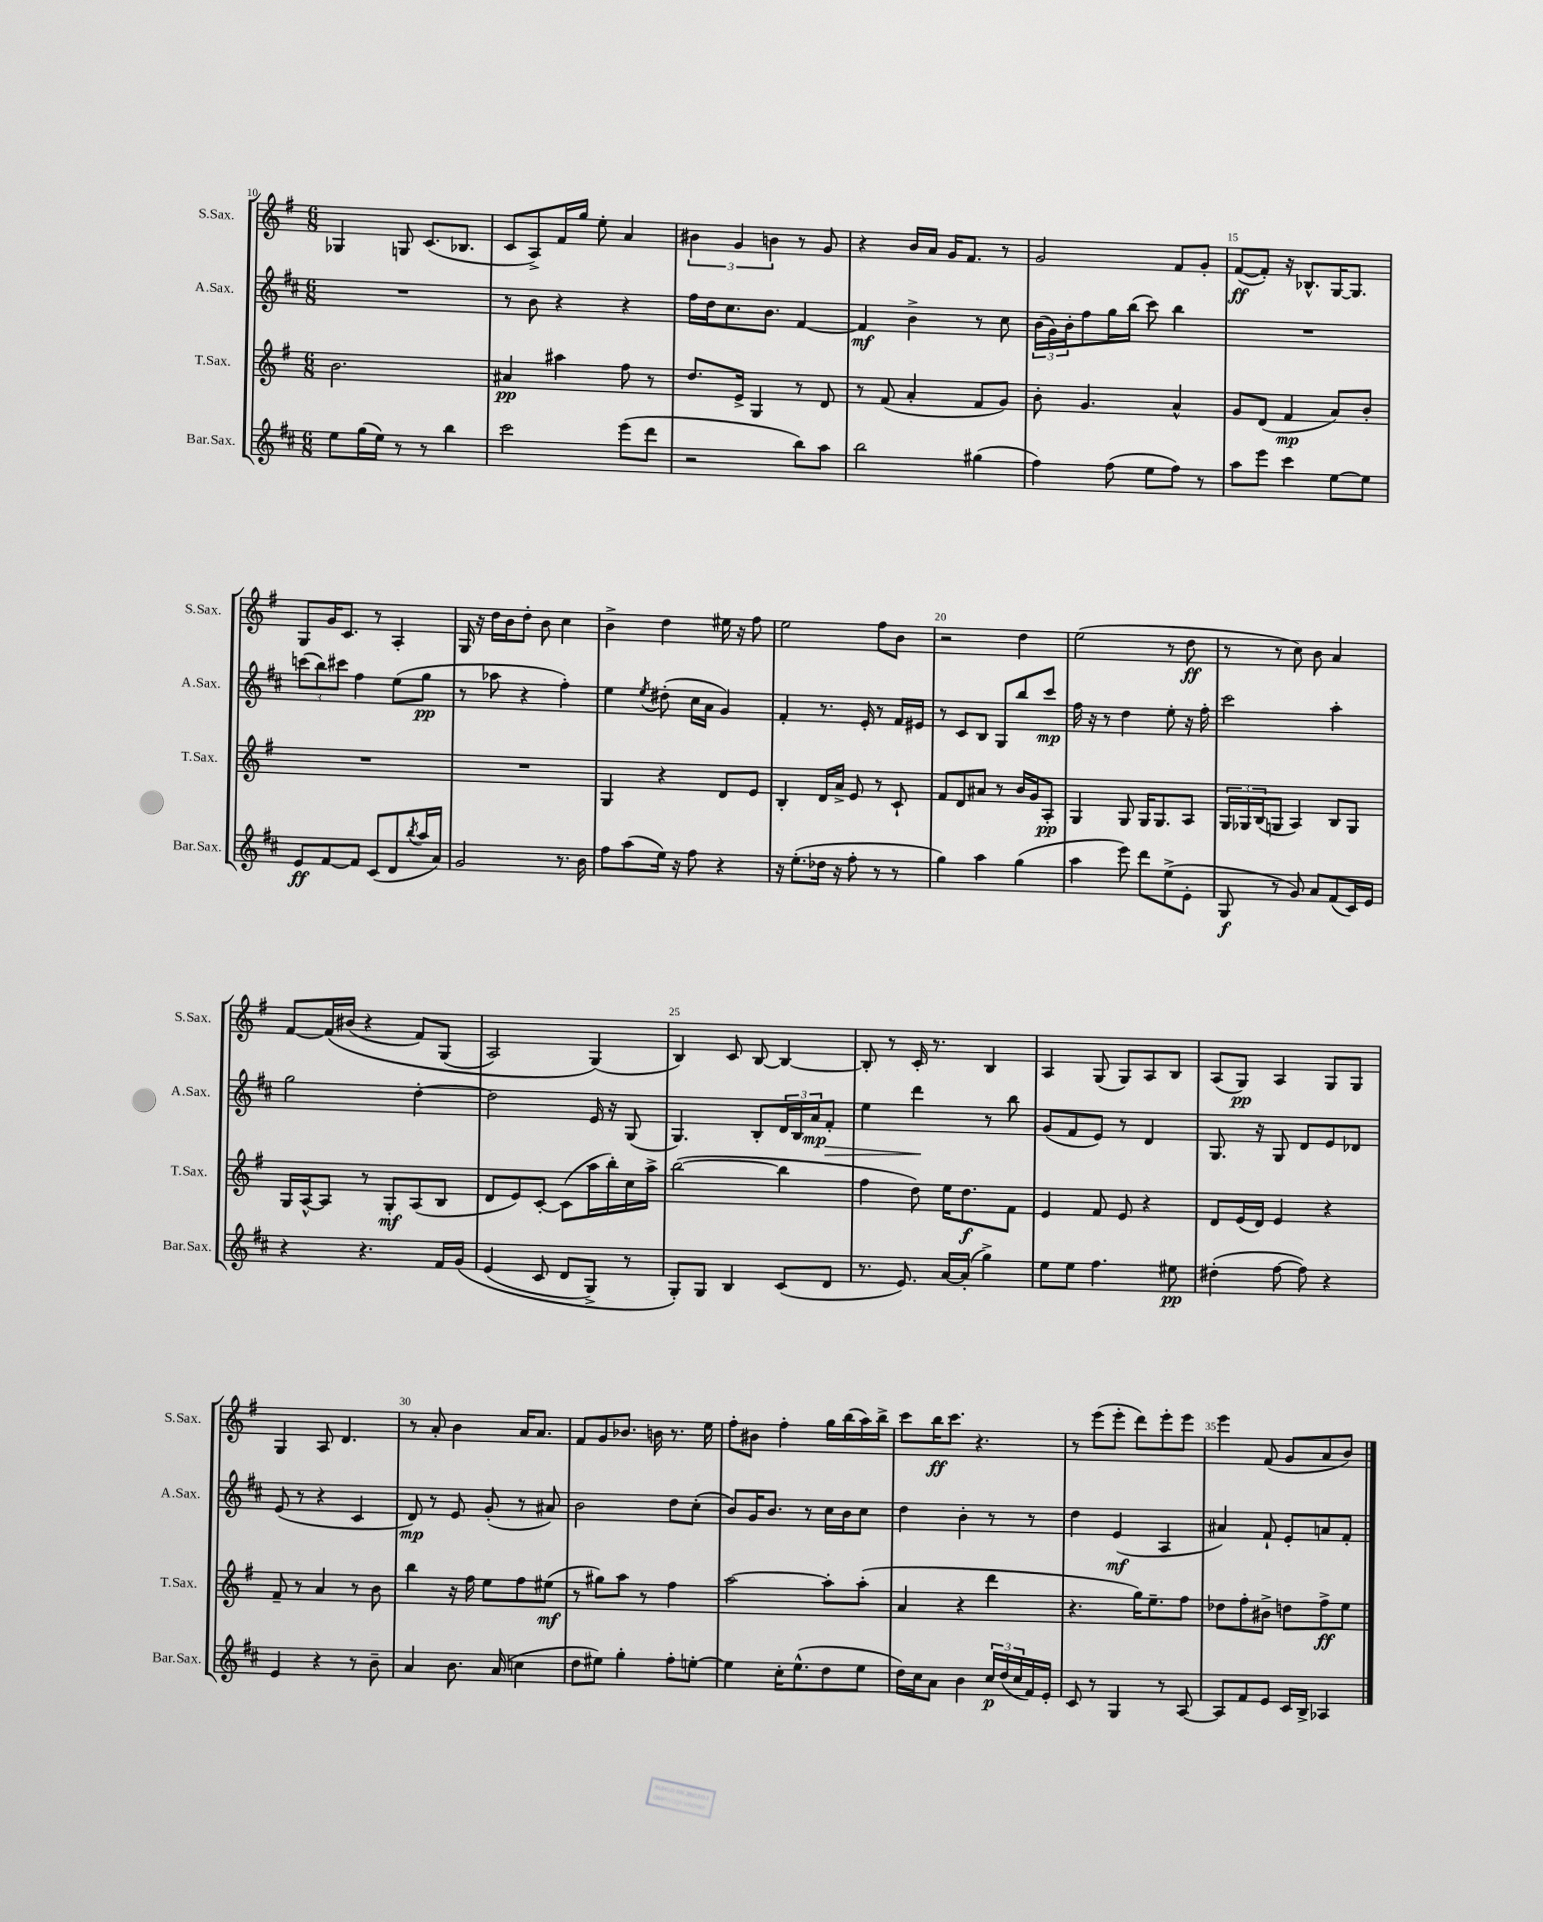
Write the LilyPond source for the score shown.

<<
\new StaffGroup <<
\new Staff = "s0" \with { instrumentName = "S.Sax." shortInstrumentName = "S.Sax." } {
    \clef treble \key g \major \numericTimeSignature \time 6/8
    ges4 g8 c'8.( bes8. |
    c'8 a8->) fis'16 g''16 e''8-. a'4 |
    \tuplet 3/2 { bis'4 g'4 b'4 } r8 g'8 |
    r4 b'16 a'16 g'16 fis'8. r8 |
    g'2 fis'8 g'8-. |
    fis'8~\ff( fis'8-.) r16 bes8.-^ g16~ g8. |
    g8 g'16 c'8. r8 a4-. |
    g16 r16 d''16 b'16 d''8-. b'8 c''4 |
    b'4-> d''4 eis''16 r16 fis''8 |
    e''2 fis''8 b'8 |
    r2 d''4 |
    e''2( r8 d''8\ff |
    r8 r8 c''8) b'8 a'4 |
    fis'8~ fis'16\( bis'16( r4 fis'8) g8( |
    a2) g4(\) |
    b4) c'8 b8~ b4~ |
    b8-. r8 c'16-. r8. b4 |
    a4 g8( g8) a8 b8 |
    a8( g8\pp) a4 g8 g8 |
    g4 a8 d'4. |
    r8 a'8-. b'4 a'16 a'8. |
    fis'8 g'8 bes'8. b'16 r8. e''16 |
    fis''8-. bis'8 fis''4-. g''16 b''16( a''16) b''16-> |
    c'''8 b''16\ff c'''8. r4. |
    r8 e'''8( e'''8-. d'''8) e'''8-. e'''8 |
    e'''4 fis'8( g'8 a'8 b'8) \bar "|." |
}
\new Staff = "s1" \with { instrumentName = "A.Sax." shortInstrumentName = "A.Sax." } {
    \clef treble \key d \major \numericTimeSignature \time 6/8
    R2. |
    r8 b'8 r4 r4 |
    fis''16 d''16 cis''8. b'8. fis'4~ |
    fis'4\mf b'4-> r8 cis''8 |
    \tuplet 3/2 { b'16( g'16) b'16-. } fis''8 g''16 b''16( cis'''8) b''4 |
    R2. |
    \tuplet 3/2 { c'''8( b''8) cis'''8 } fis''4 e''8( g''8\pp |
    r8 aes''8 r4 fis''4-.) |
    e''4 \acciaccatura { e''8 } dis''8-.( cis''16 a'16 g'4) |
    fis'4-. r8. e'16-. r8 fis'16 eis'16 |
    r8 cis'8 b8 g8 b''8 cis'''8\mp |
    fis''16 r16 r8 d''4 e''8-. r16 fis''16-. |
    cis'''2 a''4-. |
    g''2 d''4~-. |
    d''2 e'16 r16 g8( |
    g4.) b8-. \tuplet 3/2 { d'16 b16 a'16\mp } fis'8-.\> |
    e''4 d'''4\! r8 b''8 |
    g'8( fis'8 e'8) r8 d'4 |
    g8. r16 g8 d'8 e'8 des'8 |
    e'8( r8 r4 cis'4 |
    d'8\mp) r8 e'8 g'8-.( r8 ais'8) |
    b'2 d''8 cis''8-.( |
    b'8) g'16 b'8. r8 cis''16 b'16 cis''8 |
    d''4 b'4-. r8 r8 |
    d''4 e'4\mf( a4 |
    ais'4) fis'8-! e'8-. a'8 fis'8-. \bar "|." |
}
\new Staff = "s2" \with { instrumentName = "T.Sax." shortInstrumentName = "T.Sax." } {
    \clef treble \key g \major \numericTimeSignature \time 6/8
    b'2. |
    ais'4\pp ais''4 fis''8 r8 |
    d''8. e'16-> g4 r8 d'8 |
    r8 fis'8( a'4-. fis'8 g'8) |
    b'8-. g'4. a'4-^ |
    g'8 d'8( fis'4\mp a'8) b'8-. |
    R2. |
    R2. |
    g4 r4 d'8 e'8 |
    b4-. d'16 a'16-> e'8 r8 c'8-! |
    fis'8 d'8 ais'8 r8 b'16 g'16 a8-.\pp |
    g4 g8 g16 g8. a8 |
    \tuplet 3/2 { g16 ges16 b16( } g8 a4) b8 g8 |
    g16 a16~-^ a8 r8 g8-.\mf a8( b8 |
    d'8 e'8) c'8~-. c'8( a''16 b''16-.) c''16 a''16-> |
    b''2~( b''4 |
    fis''4 d''8) e''16 d''8.\f fis'8 |
    e'4 fis'8 e'8 r4 |
    d'8 e'16( d'16) e'4 r4 |
    fis'8-- r8 a'4 r8 b'8 |
    b''4 r16 fis''16 e''8 fis''8 eis''8\mf( |
    r8 gis''8) a''8 r8 fis''4 |
    a''2~ a''8-. a''8-.( |
    a'4 r4 d'''4 |
    r4. g''16) e''8.-- fis''8 |
    des''8 fis''8-. bis'8-> d''8 fis''8->\ff e''8 \bar "|." |
}
\new Staff = "s3" \with { instrumentName = "Bar.Sax." shortInstrumentName = "Bar.Sax." } {
    \clef treble \key d \major \numericTimeSignature \time 6/8
    e''8 g''16( e''16) r8 r8 b''4 |
    cis'''2 e'''8( d'''8 |
    r2 b''8) a''8 |
    b''2 gis''4( |
    fis''4) fis''8( e''8 fis''8) r8 |
    a''8 e'''8 cis'''4 e''8~ e''8 |
    e'8\ff fis'8~ fis'8 cis'8( d'8 \acciaccatura { b''8 } a''16 a'16) |
    g'2 r8. b'16 |
    fis''8 a''8( e''16) r16 fis''8 r4 |
    r16 e''8.-.( des''16 r16 fis''8-. r8 r8 |
    g''4) a''4 g''4( |
    a''4 e'''8) d'''8 e''8->( e'8-. |
    g8\f r8 g'8) a'8 fis'8( cis'16) e'16 |
    r4 r4. fis'16 g'16\( |
    e'4( cis'8 d'8 g8->) r8 |
    g8-.\) g8 b4 cis'8( d'8 |
    r8. e'8.) a'16~ a'16-.( g''4->) |
    e''8 e''8 fis''4. eis''8\pp |
    dis''4-.( fis''8~ fis''8) r4 |
    e'4 r4 r8 b'8-- |
    a'4 b'8. a'16( c''4 |
    d''8 eis''8) g''4-. fis''8-. e''8~-. |
    e''4 cis''16-. e''8.-^( d''8 e''8 |
    d''16) cis''16 a'8 b'4 \tuplet 3/2 { cis''16\p d''16( cis''16 } fis'16) e'16-. |
    cis'8 r8 g4 r8 a8~ |
    a8 fis'8 e'8 cis'16 b16-> aes4 \bar "|." |
}
>>
>>
\layout { \context { \Score currentBarNumber = #10 \override BarNumber.break-visibility = ##(#f #t #t) barNumberVisibility = #(every-nth-bar-number-visible 5) } }
